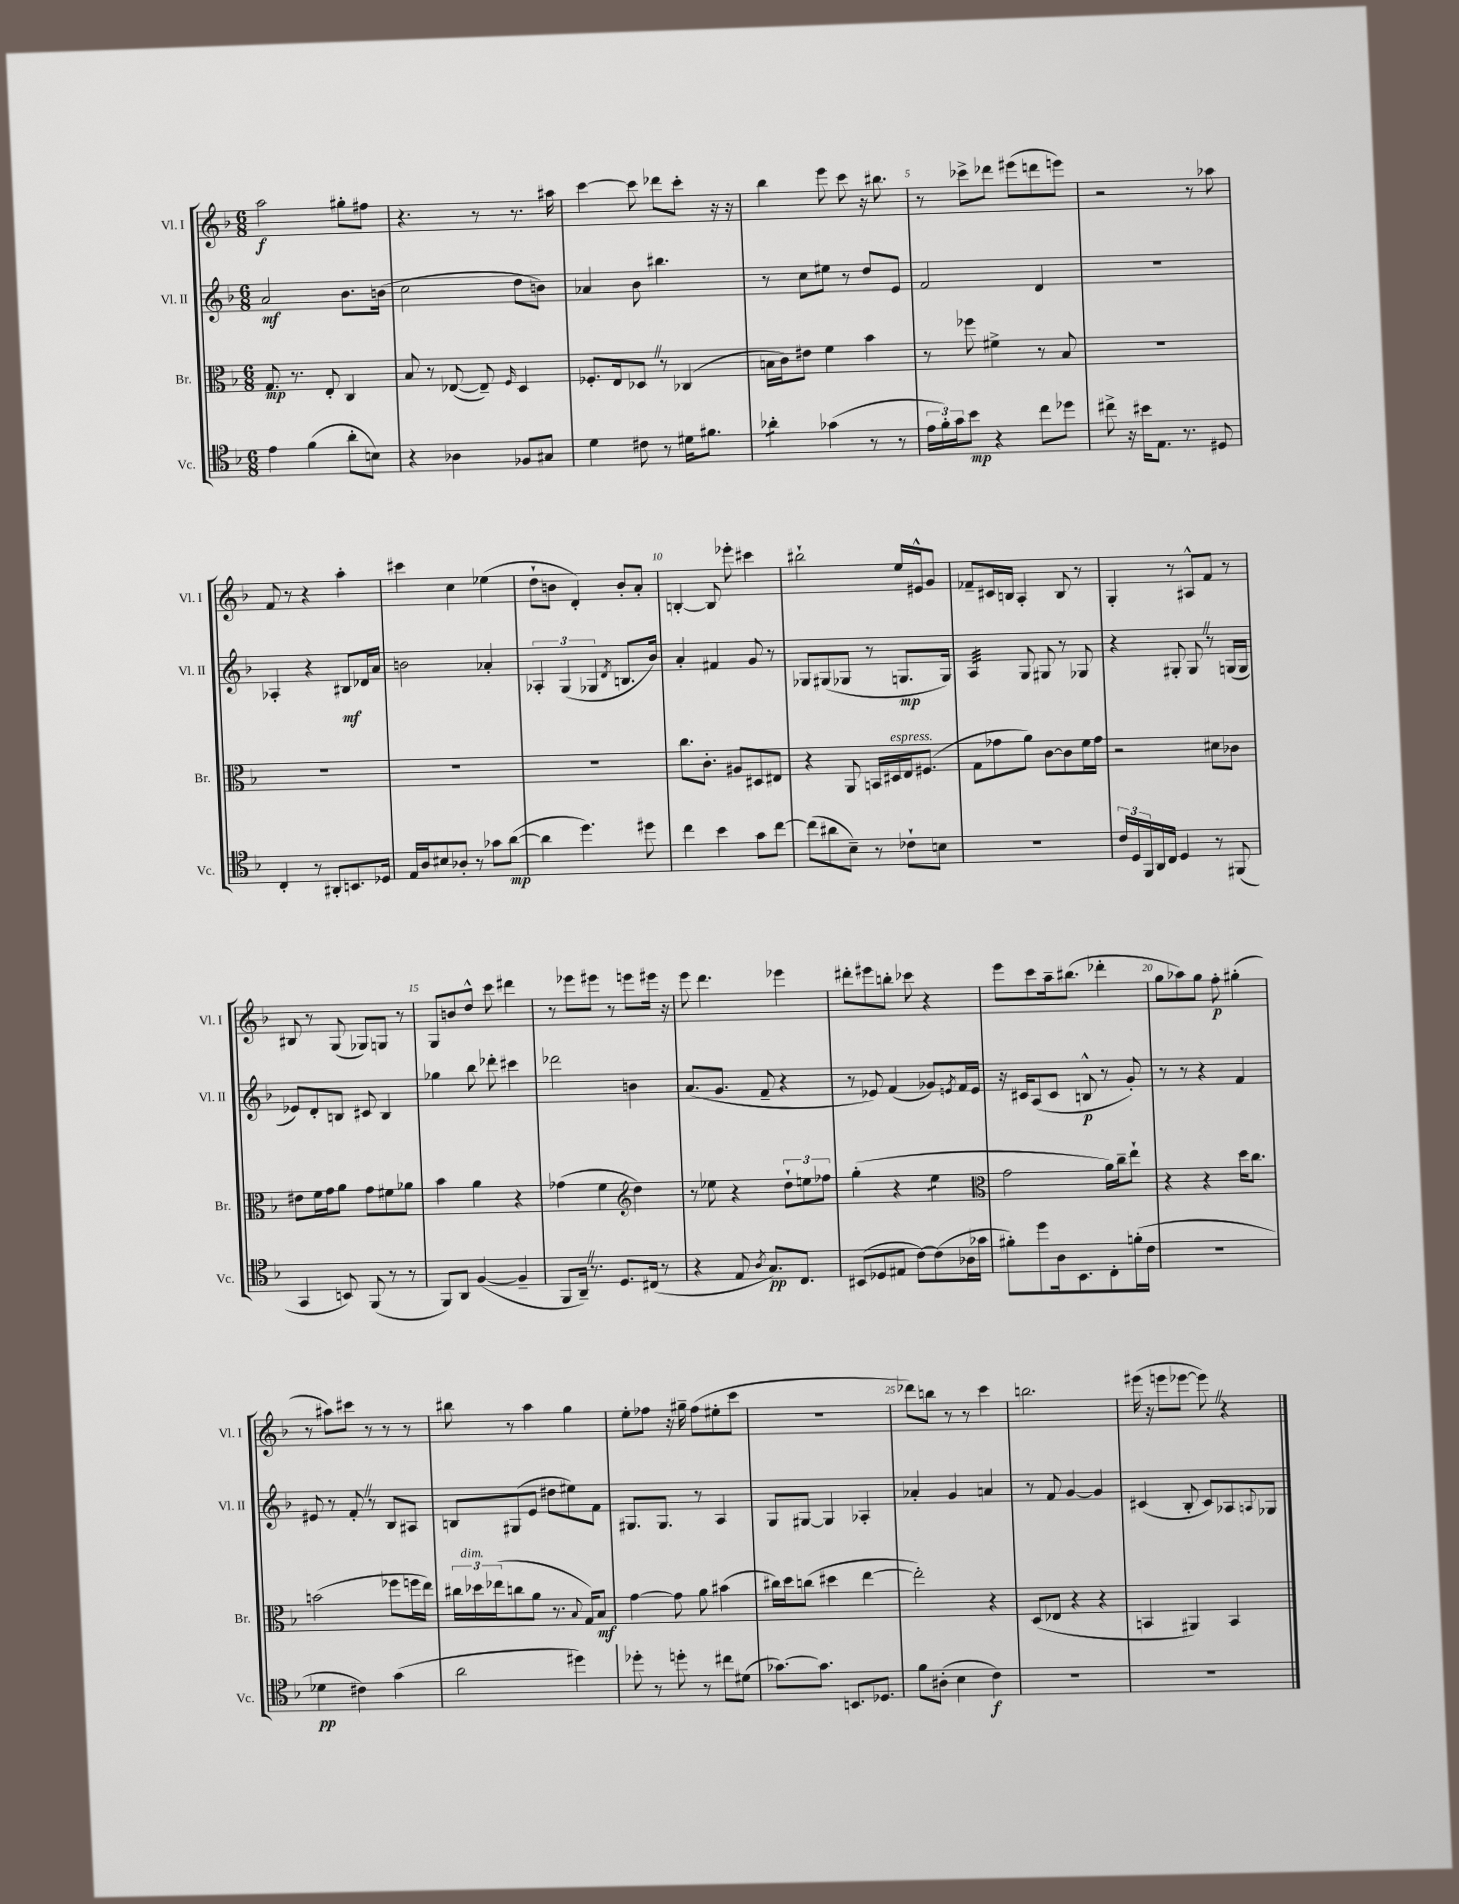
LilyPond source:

<<
\new StaffGroup <<
\new Staff = "s0" \with { instrumentName = "Vl. I" shortInstrumentName = "Vl. I" } {
    \clef treble \key f \major \numericTimeSignature \time 6/8
    a''2\f gis''8-. fis''8 |
    r4. r8 r8. ais''16 |
    c'''4~ c'''8 des'''8 c'''8-. r16 r16 |
    bes''4 e'''8 c'''8 r16 bis''8. |
    r8 ces'''8-> des'''8 eis'''8( d'''8 e'''8) |
    r2 r8 aes''8 |
    f'8 r8 r4 a''4-. |
    cis'''4 c''4 ees''4( |
    d''8-! b'8 d'4-.) b'8-. a'8-. |
    b4~-. b8 ees'''8-. cis'''4 |
    bis''2-! e''16 eis'16-^ g'8 |
    fes'8-- cis'16 b16 a4-. b8 r8 |
    g4-. r8 ais8-^ f'8 r8 |
    bis8 r8 g8( ges8) g8 r8 |
    g8 b'8 d''8-^ c'''8 dis'''4 |
    r8 ees'''8 eis'''8 r8 e'''8 eis'''16 r16 |
    e'''8 d'''4. ees'''4 |
    dis'''8-. eis'''8 b''8-. ces'''8 r4 |
    e'''8 c'''8 a''16-- bis''8.( des'''4-. |
    g''8 aes''8) g''8 f''8-.\p gis''4-.( |
    r8 ais''8) cis'''8 r8 r8 r8 |
    bis''8 r8 a''4 g''4 |
    e''8-. fes''8 r16 gis''16-- fes''8( eis''8-. c'''8 |
    R2. |
    des'''8) b''8 r8 r8 c'''4 |
    b''2. |
    eis'''16( r16 e'''8 ees'''8~ ees'''8) \once \override BreathingSign.text = \markup { \musicglyph "scripts.caesura.straight" } \breathe r4 \bar "|." |
}
\new Staff = "s1" \with { instrumentName = "Vl. II" shortInstrumentName = "Vl. II" } {
    \clef treble \key f \major \numericTimeSignature \time 6/8
    a'2\mf bes'8. b'16( |
    c''2 d''8 b'8) |
    aes'4 bes'8 bis''4. |
    r8 c''8 eis''8 r8 d''8 e'8 |
    f'2 d'4 |
    R2. |
    aes4-. r4 bis8\mf des'16 a'16 |
    b'2 aes'4-. |
    \tuplet 3/2 { aes4-. g4( ges4 } \acciaccatura { d'8 } b8. bes'16) |
    a'4-. fis'4 g'8 r8 |
    ges8 gis8( ges8 r8 g8.\mp g16) |
    a4:32 g8 gis8 r8 ges8 |
    r4 gis8-. gis8 \once \override BreathingSign.text = \markup { \musicglyph "scripts.caesura.straight" } \breathe r8 g16( g16 |
    ees'8) d'8-. b8 cis'8 b4 |
    ges''4 bes''8 des'''8-. cis'''4 |
    des'''2 b'4 |
    a'8.( g'8. f'8-- r4 |
    r8 ees'8) f'4( ges'8) \acciaccatura { e'8 } f'16 e'16 |
    r16 cis'16 a8( cis'8 b8-^\p r8 g'8-.) |
    r8 r8 r4 f'4 |
    eis'8 r8 f'8-. \once \override BreathingSign.text = \markup { \musicglyph "scripts.caesura.straight" } \breathe r8 bes8 ais8 |
    b8 gis8( e'8 dis''8 eis''8) f'8 |
    gis8. gis8. r8 a4 |
    g8 gis8~ gis4 aes4-. |
    aes'4-. g'4 a'4 |
    r8 f'8 g'4~ g'4 |
    cis'4( bes8-. cis'8) aes8 \appoggiatura { a8 } ges8 \bar "|." |
}
\new Staff = "s2" \with { instrumentName = "Br." shortInstrumentName = "Br." } {
    \clef alto \key f \major \numericTimeSignature \time 6/8
    g8.\mp r8. e8-. c4 |
    bes8 r8 ees8~( ees8--) \grace { f16 } d4 |
    fes8.-. e16 des8 \once \override BreathingSign.text = \markup { \musicglyph "scripts.caesura.straight" } \breathe r8 ces4( |
    b16 c'16) eis'8 f'4 bes'4 |
    r8 fes''8 fis'4-> r8 bes8 |
    R2. |
    R2. |
    R2. |
    R2. |
    c''8. c'8.-. ais8 dis8 eis8 |
    r4 a,8 b,16 dis16^\markup { \italic "espress." } e16 fis8.( |
    g8 ges'8 a'8) c'8~ c'8 f'16 ges'16 |
    r2 dis'8 ces'8 |
    eis'8 f'16 g'16 a'8 g'8 fis'8 aes'8 |
    bes'4 a'4 r4 |
    ges'4( f'4 \clef treble d''4) |
    r8 ees''8 r4 \tuplet 3/2 { d''8-! e''8 fes''8 } |
    g''4-.( r4 e''4:8 |
    \clef alto g'2 a'16) c''16-- e''8-! |
    r4 r4 d''16 c''8. |
    b'2( fes''8 f''16 e''16) |
    \tuplet 3/2 { cis''16 des''16^\markup { \italic "dim." } ees''16( } c''8 a'8 r8. \appoggiatura { bes8 } g16) bes8\mf |
    g'4~ g'8 a'8 bis'4( |
    cis''16) d''16 c''8( dis''4 e''4~ |
    e''2-.) r4 |
    d8( ees8 r4 r4 |
    b,4 ais,4) b,4 \bar "|." |
}
\new Staff = "s3" \with { instrumentName = "Vc." shortInstrumentName = "Vc." } {
    \clef tenor \key f \major \numericTimeSignature \time 6/8
    e'4 f'4( a'8-. b8) |
    r4 aes4 fes8 gis8 |
    d'4 cis'8 r8 dis'16 fis'8. |
    aes'4:8-. ges'4( r8 r8 |
    \tuplet 3/2 { e'16 f'16-.) g'16 } bes'8\mp r4 c''8 des''8 |
    cis''8-> r16 bis'16 e8. r8. dis8 |
    c4-. r8 ais,8-. b,8. des16 |
    e16 a16 bis8 aes8-. r8 ges'8 a'8~\mp( |
    a'4 d''4.) dis''8 |
    c''4 bes'4 g'8 c''8~ |
    c''8( ais'8 bes8--) r8 ces'8-! b8 |
    R2. |
    \tuplet 3/2 { c'16 d16 f,16 } a,16 c16 d4 r8 fis,8( |
    g,4 b,8) f,8( r8 r8 |
    f,8) a,8 f4~( f4-- |
    f,8 a,16--) \once \override BreathingSign.text = \markup { \musicglyph "scripts.caesura.straight" } \breathe r8. d8. cis16( r8 |
    r4 e8 \acciaccatura { a8 } g8.\pp) c8. |
    bis,8( des8 eis8 c'8~) c'8( aes16 ges'16 |
    fis'8-.) d''8 a16 bes,8. c8-. f'16-.( c'16 |
    R2. |
    des'4\pp cis'4) g'4( |
    a'2 dis''4) |
    des''8-. r8 d''8-. r8 cis''8 dis'8( |
    ges'8.~) ges'8. b,8. des8. |
    f'8 ais8-.( bes4 c'4\f) |
    R2. |
    R2. \bar "|." |
}
>>
>>
\layout { \context { \Score \override BarNumber.break-visibility = ##(#f #t #t) barNumberVisibility = #(every-nth-bar-number-visible 5) } }
